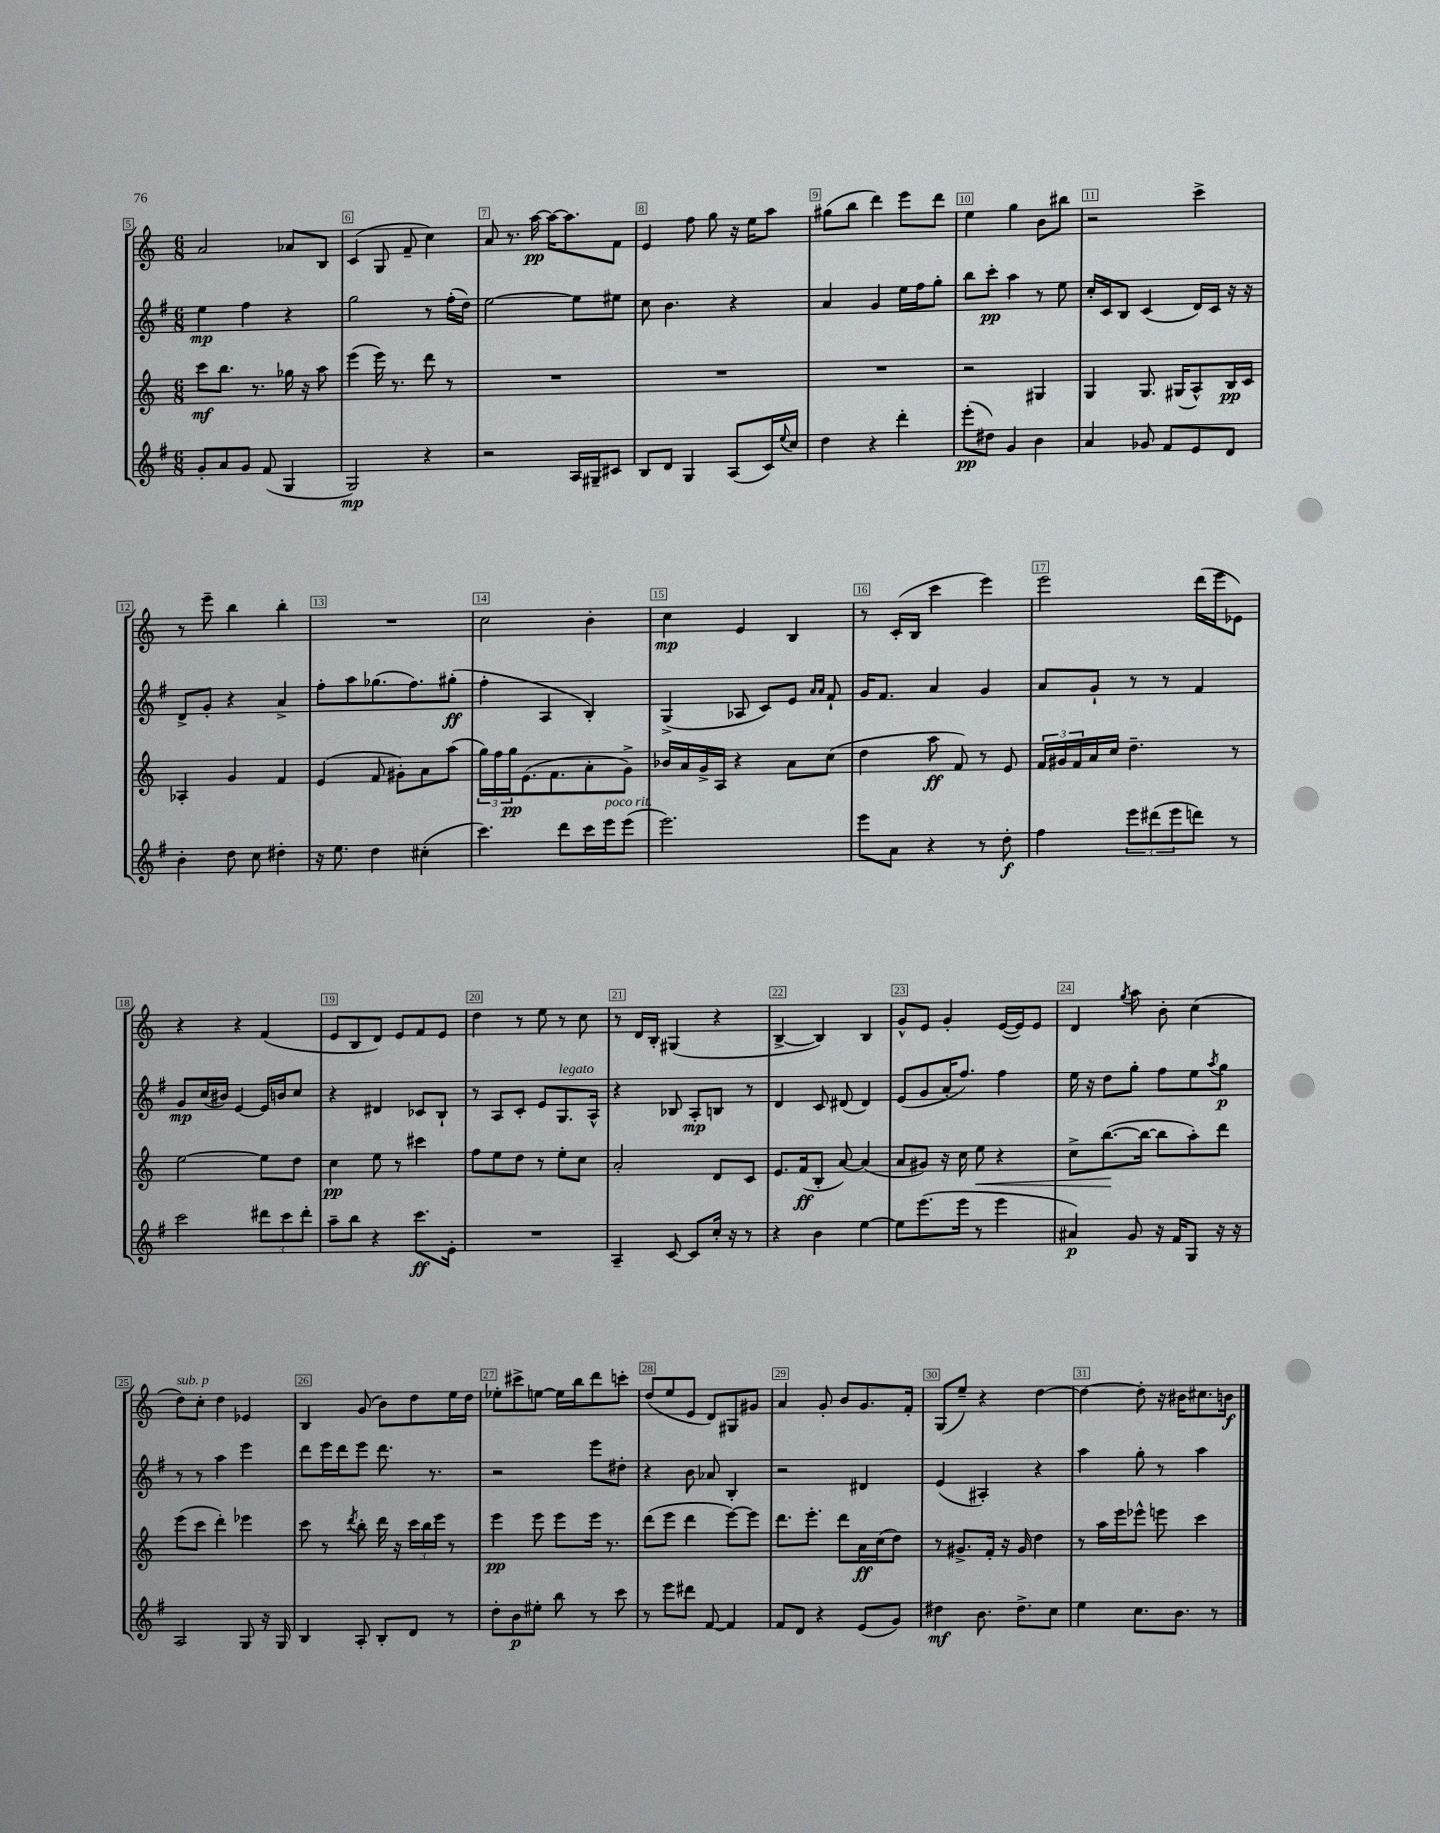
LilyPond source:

<<
\new StaffGroup <<
\new Staff = "s0" {
    \clef treble \key c \major \numericTimeSignature \time 6/8
    a'2 aes'8 b8 |
    c'4( g8 f'8-- c''4) |
    a'8 r8. a''16~\pp a''16~ a''8. f'8 |
    e'4 f''8 g''8 r16 e''16 a''8 |
    gis''8( b''8 d'''4) e'''8 d'''8 |
    e''4 g''4 b'8 bis''8 |
    r2 c'''4-> |
    r8 e'''8-- b''4 b''4-. |
    R2. |
    c''2 b'4-. |
    c''4\mp e'4 b4 |
    r8 c'16-.( b16 c'''4 e'''4) |
    e'''2 d'''16( e'''16 ees'8) |
    r4 r4 f'4( |
    e'8 b8 d'8) e'8 f'8 e'8 |
    d''4 r8 e''8 r8 c''8 |
    r8 d'16 b16-. gis4( r4 |
    b4~-> b4) b4 |
    g'8-^ e'8 g'4-. e'16~( e'16) e'8 |
    d'4 \acciaccatura { g''8 } a''8 b'8-. c''4( |
    d''8^\markup { \italic "sub. p" }) c''8-. d''4 ees'4 |
    b4 g'8( b'8) d''8 e''16 d''16 |
    ees''8-. cis'''8-> e''8~ e''16 b''16 d'''8 c'''8-. |
    d''8( e''8 e'8 d'8) gis8 gis'8 |
    a'4 g'8-. b'8 g'8. f'16-. |
    g8( e''8--) r4 d''4~ |
    d''4~ d''8-. r16 bis'16 cis''8. b'16\f \bar "|." |
}
\new Staff = "s1" {
    \clef treble \key g \major \numericTimeSignature \time 6/8
    e''4\mp fis''4 r4 |
    g''2 r8 fis''16-.( d''16) |
    e''2~ e''8 eis''8 |
    c''8 b'4. r4 |
    a'4 g'4 e''16 fis''16 g''8-. |
    b''8 c'''8-.\pp a''4 r8 e''8 |
    c''16-. c'16 b8 c'4( d'16) c'16 r16 r16 |
    d'8-> g'8-. r4 a'4-> |
    fis''8-. a''8 ges''8.( fis''8.) gis''8-.\ff( |
    fis''4-. a4 b4-.) |
    g4->( aes8 c'8) e'8 \grace { a'16 a'16 } fis'8-! |
    g'16 fis'8. a'4 g'4 |
    a'8 g'8-! r8 r8 fis'4 |
    g'8\mp c''16( bis'16) e'4~ e'16 b'16 c''8 |
    r4 dis'4 ces'8 b8-! |
    r8 a8 c'8-. e'8 g8.^\markup { \italic "legato" } a16-^ |
    r4 bes8 a8-.\mp b8 r8 |
    d'4 c'8 dis'8( dis'4) |
    e'8( g'8 a'16-. fis''8.) fis''4 |
    e''16 r16 d''8 g''8-. fis''8 e''8 \acciaccatura { a''8 } g''8\p |
    r8 r8 a''4 e'''4 |
    d'''8 e'''16 d'''16 e'''8 d'''8. r8. |
    r2 e'''8 dis''8-. |
    r4 b'8 aes'8 b4-. |
    r2 dis'4 |
    e'4( ais4-.) r4 |
    a''4 g''8-. r8 a''4 \bar "|." |
}
\new Staff = "s2" {
    \clef treble \key c \major \numericTimeSignature \time 6/8
    c'''8\mf b''8. r8. ges''16 r16 a''8 |
    e'''4( e'''16) r8. d'''8 r8 |
    R2. |
    R2. |
    R2. |
    r2 gis4 |
    g4 g8. gis16( a8-^) b16\pp c'16 |
    aes4-. g'4 f'4 |
    e'4( f'8 gis'8-.) a'8 a''8( |
    \tuplet 3/2 { g''16) f''16 g''16\pp } e'8.( f'8. a'8-. g'8->) |
    bes'16 a'16 g'16-> a16 r4 a'8 c''8( |
    d''4 a''8\ff f'8) r8 e'8 |
    \tuplet 3/2 { f'16 gis'16 f'16 } a'16 c''16 d''4.-- r8 |
    e''2~ e''8 d''8 |
    c''4\pp e''8 r8 cis'''4 |
    f''8 e''8 d''8 r8 e''8-. c''8 |
    a'2-. d'8 c'8 |
    e'8. f'16\ff( b8-. a'8~) a'4( |
    a'8 gis'8) r16 c''16 e''8\< r4 |
    c''8-> b''8.~\!( b''16~ b''8 a''8-.) d'''8 |
    e'''8( c'''8 d'''4-.) ees'''4 |
    c'''8 r8 \acciaccatura { d'''8 } b''8-. d'''16 r16 \tuplet 3/2 { c'''16 b''16 e'''16 } r8 |
    e'''4\pp e'''8 e'''8 e'''16 r8. |
    d'''8( e'''8 d'''4 e'''8~) e'''8 |
    d'''8. e'''8.-. d'''8 a'16\ff c''16( d''8) |
    r8 gis'8.-> f'16-. r16 gis'16 d''4 |
    r8 a''16 e'''16 ees'''8-^ e'''8 c'''4 \bar "|." |
}
\new Staff = "s3" {
    \clef treble \key g \major \numericTimeSignature \time 6/8
    g'8-. a'8 g'8 fis'8( g4 |
    g2\mp) r4 |
    r2 a16 gis16-- cis'8 |
    b8 d'8 g4 a8( c'16) \appoggiatura { e''8 } c''16 |
    d''4 r4 d'''4-. |
    e'''8-.\pp( dis''8) g'4 b'4 |
    a'4 ges'8 fis'8 e'8 d'8 |
    b'4-. d''8 c''8 dis''4-. |
    r16 e''8. d''4 cis''4-.( |
    c'''4.) d'''8 c'''16 e'''16^\markup { \italic "poco rit." } e'''8( |
    e'''2.) |
    e'''8 a'8 r4 r8 d''8-.\f |
    fis''4 \tuplet 3/2 { e'''8 dis'''8( e'''8 } d'''8) r8 |
    c'''2 \tuplet 3/2 { dis'''8 c'''8 dis'''8-. } |
    a''8-- b''8 r4 c'''8.\ff e'16-. |
    R2. |
    a4-- c'8~ c'8 c''16-. r16 r8 |
    r4 b'4 e''4~ |
    e''8 e'''8.( e'''16 r8 e'''4 |
    ais'4\p) g'8 r16 fis'16 g8 r16 r16 |
    a2 g8 r16 g16 |
    b4 a8-. b8-. d'8 r8 |
    d''8-. b'8\p eis''8-. b''8 r8 c'''8 |
    r8 e'''8 dis'''8 fis'8~ fis'4 |
    fis'8 d'8 r4 e'8( g'8) |
    dis''4\mf b'8. dis''8.-> c''8 |
    e''4 c''8. b'8. r8 \bar "|." |
}
>>
>>
\layout { \context { \Score currentBarNumber = #5 \override BarNumber.break-visibility = ##(#f #t #t) barNumberVisibility = #all-bar-numbers-visible \override BarNumber.stencil = #(make-stencil-boxer 0.1 0.3 ly:text-interface::print) } }
